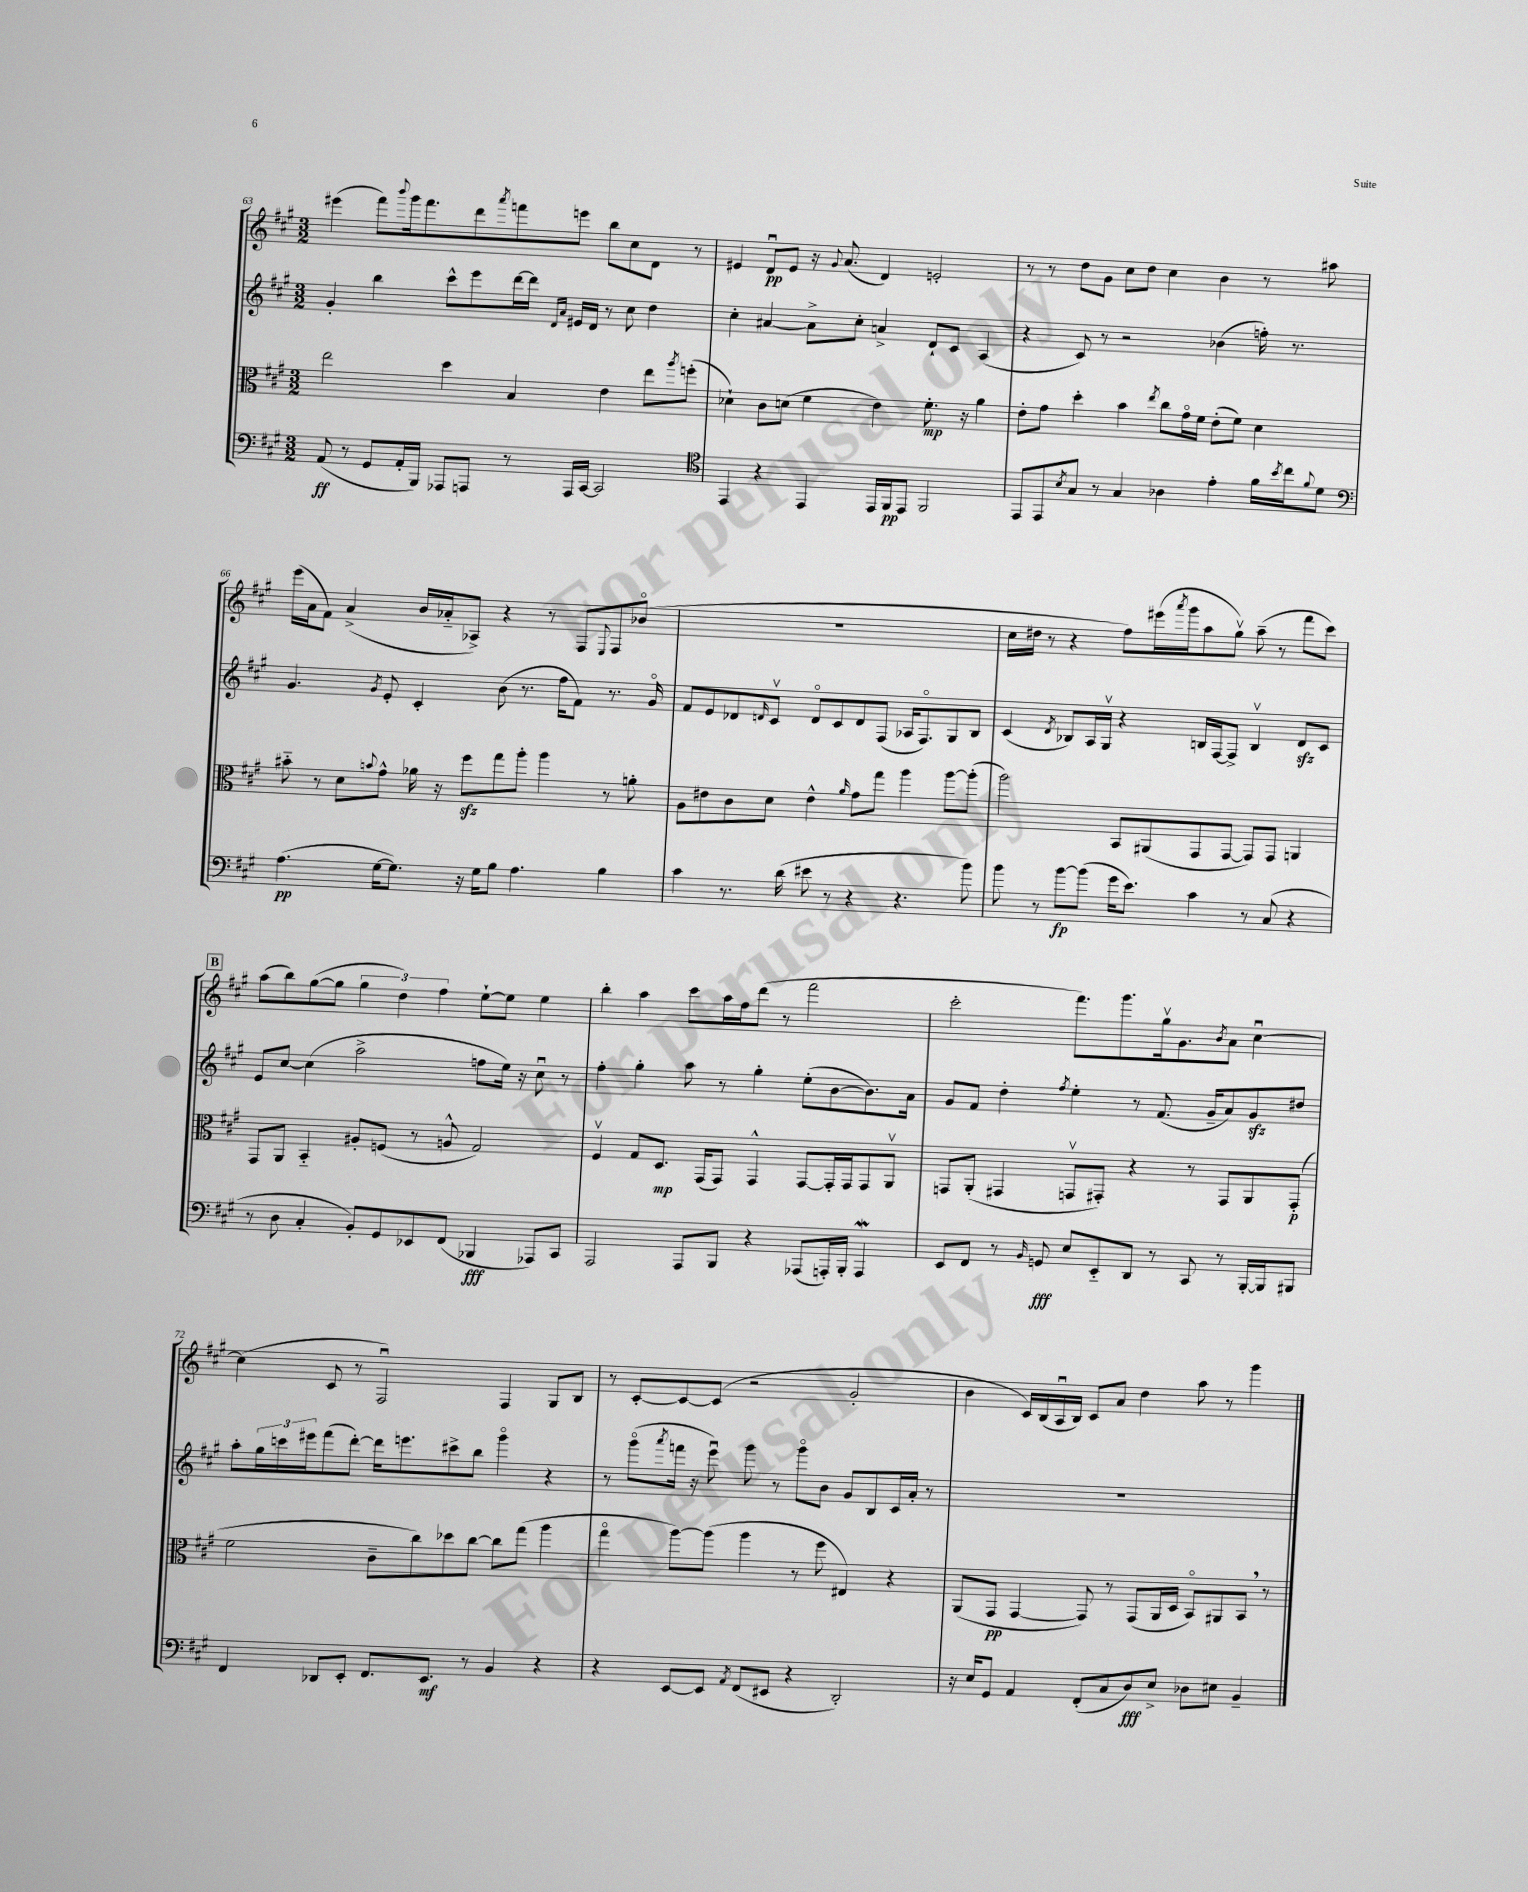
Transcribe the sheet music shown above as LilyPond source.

<<
\new StaffGroup <<
\new Staff = "s0" {
    \clef treble \key a \major \numericTimeSignature \time 3/2
    eis'''4( fis'''8) \appoggiatura { b'''8 } gis'''16 fis'''8. d'''8 \acciaccatura { a'''8 } f'''8 e'''8 b''8 cis''8 d'8 r8 |
    eis'4 d'8\downbow\pp eis'8 r16 \appoggiatura { gis'8 } a'8.( d'4) e'2-. |
    r8 r8 d''8 gis'8 cis''8 d''8 cis''4 b'4 r8 ais''8 |
    e'''16( a'16 fis'8) a'4->( b'16 aes'16-_ aes8->) r4 r8 fis8 \appoggiatura { e8 } fis8 bes'8\flageolet( |
    R1. |
    cis''16 dis''16 r8 r4 fis''8) eis'''16( \acciaccatura { a'''8 } gis'''16 a''8 gis''8\upbow) a''8--( r8 fis'''8 cis'''8) |
    \mark \markup { \box "B" } a''8( b''8) gis''8~( gis''8 \tuplet 3/2 { gis''4 d''4) fis''4 } e''8~-! e''8 e''4 |
    b''4-. a''4 cis'''8 a''16 fis''16 d'''8( r8 fis'''2 |
    cis'''2-. fis'''8.) gis'''8. gis''16\upbow gis'8. \acciaccatura { b'8 } a'8 cis''4~\downbow |
    cis''4( cis'8 r8 fis2\downbow) fis4 gis8 b8 |
    r8 cis'8~-. cis'8~ cis'8( r2 gis'2-. |
    b'4 cis'16) b16( a16\downbow b16) cis'8 a'8 d''4 a''8 r8 gis'''4 \bar "|." |
}
\new Staff = "s1" {
    \clef treble \key a \major \numericTimeSignature \time 3/2
    gis'4-. b''4 cis'''8-^ e'''8 d'''16~ d'''16 \grace { d'16 a'16 } eis'16 d'16 r8 cis''8 d''4 |
    cis''4-. ais'4~ ais'8-> cis''8-. a'4-> d'8-! cis'8 a4( |
    r4 cis'8) r8 r2 bes'4( f''16-.) r8. |
    gis'4. \acciaccatura { gis'8 } e'8-. cis'4-. b'8( r8. fis''16 fis'8) r8. gis'16\flageolet |
    fis'8 e'8 des'8 \grace { d'16 } cis'8\upbow d'8\flageolet cis'8 d'8 fis8( aes16 fis8.\flageolet) gis8 b8 |
    cis'4( \acciaccatura { d'8 } bes8) a16 gis16\upbow r4 b16 fis16~ fis8-> b4\upbow d'8\sfz cis'8 |
    \mark \markup { \box "B" } e'8 cis''8~ cis''4( a''2-> f''8 e''16) r16 cis''8\downbow r8 |
    fis''4-. gis''4-. a''8 r8 gis''4-. e''8-.( b'8~ b'8.) a'16 |
    gis'8 fis'8 d''4-. \acciaccatura { fis''8 } e''4-. r8 fis'8.( gis'16-- a'8) gis'8\sfz dis''8 |
    a''8-. \tuplet 3/2 { gis''16 c'''16 eis'''16 } fis'''8( d'''8~-.) d'''16 e'''8. cis'''8-> b''8 gis'''4\flageolet r4 |
    r8 gis'''8\flageolet( \acciaccatura { a'''8 } f'''16 r16 e'''8\downbow) gis'''8 r8 gis'''8\flageolet b'8 gis'8 b8 cis'16 a'16-. r8 |
    R1. \bar "|." |
}
\new Staff = "s2" {
    \clef alto \key a \major \numericTimeSignature \time 3/2
    e''2 d''4 b4 e'4 e''8 \acciaccatura { a''8 } f''8-.( |
    des'4-!) cis'8 d'8( fis'4 e'4) fis'8.-.\mp r16 a'4 |
    e'8-. gis'8 d''4-. b'4 \acciaccatura { e''8 } cis''8 gis'16\flageolet fis'16 e'8-.( fis'8) d'4 |
    bis'8-_ r8 d'8 \appoggiatura { b'8 } gis'8-^ aes'16 r16 fis''8\sfz gis''8 a''8-. a''4 r8 a'8-. |
    a8 eis'8 cis'8 d'8 eis'4-^ \grace { a'16 } gis'8 gis''8 a''4 a''8~ a''8-.( |
    a''2) b,8 ais,8( gis,8 gis,8~ gis,8) gis,8 a,4 |
    \mark \markup { \box "B" } gis,8 a,8 b,4-_ ais8-. f8( r8 a8-^ gis2) |
    fis4\upbow gis8 d8.\mp gis,16( gis,8) gis,4-^ gis,8~ gis,16-. gis,16 gis,8 a,8\upbow |
    g,8 a,8-.( gis,4 g,8\upbow gis,8-.) r4 r8 gis,8 a,8 gis,8-.\p( |
    fis'2 cis'8-- cis''8) des''8 cis''8~ cis''8 gis''8( a''4 |
    gis''4\flageolet a''8~) a''8( a''4 r8 fis''8 eis4) r4 |
    a,8( gis,8\pp gis,4~ gis,8) r8 gis,8( a,16 d16 b,8\flageolet) ais,8 b,8 \breathe r8 \bar "|." |
}
\new Staff = "s3" {
    \clef bass \key a \major \numericTimeSignature \time 3/2
    a,8\ff( r8 gis,8 a,16-. b,,16) aes,,8 a,,8 r8 a,,16 cis,16~ cis,2 |
    \clef tenor e,4 r4 e,4 e,16 fis,16\pp e,8 fis,2 |
    e,8 e,8 \acciaccatura { b8 } gis8 r8 gis4 aes4 e'4-. fis'16 \acciaccatura { b'8 } cis''16 \appoggiatura { fis'8 } d'8 |
    \clef bass a4.\pp( gis16~ gis8.) r16 gis16 b8 a4. b4 |
    cis'4 r8. d'16( eis'8 r8 r4 r4. b'8) |
    b'8 r8 b'8~\fp b'8( gis'16 e'8.) cis'4 r8 cis8( r4 |
    \mark \markup { \box "B" } r8 d8 cis4-. b,8-.) gis,8 ees,8 fis,8( bes,,4\fff aes,,8) cis,8 |
    a,,2 a,,8 b,,8 r4 aes,,8( a,,16-.) b,,16-. a,,4\mordent |
    e,8 fis,8 r8 \grace { b,16 } g,8\fff e8 e,8-_ d,8 r8 cis,8 r8 b,,16~-. b,,16 bis,,8 |
    fis,4 des,8 e,8-. fis,8. e,8.\mf r8 b,4 r4 |
    r4 e,8~ e,8 \acciaccatura { a,8 } fis,8( eis,8 r4 d,2-.) |
    r16 e16 gis,8 a,4 fis,8-.( cis8 d8\fff) e8-> des8 eis8 b,4-- \bar "|." |
}
>>
>>
\layout { \context { \Score currentBarNumber = #63 } }
